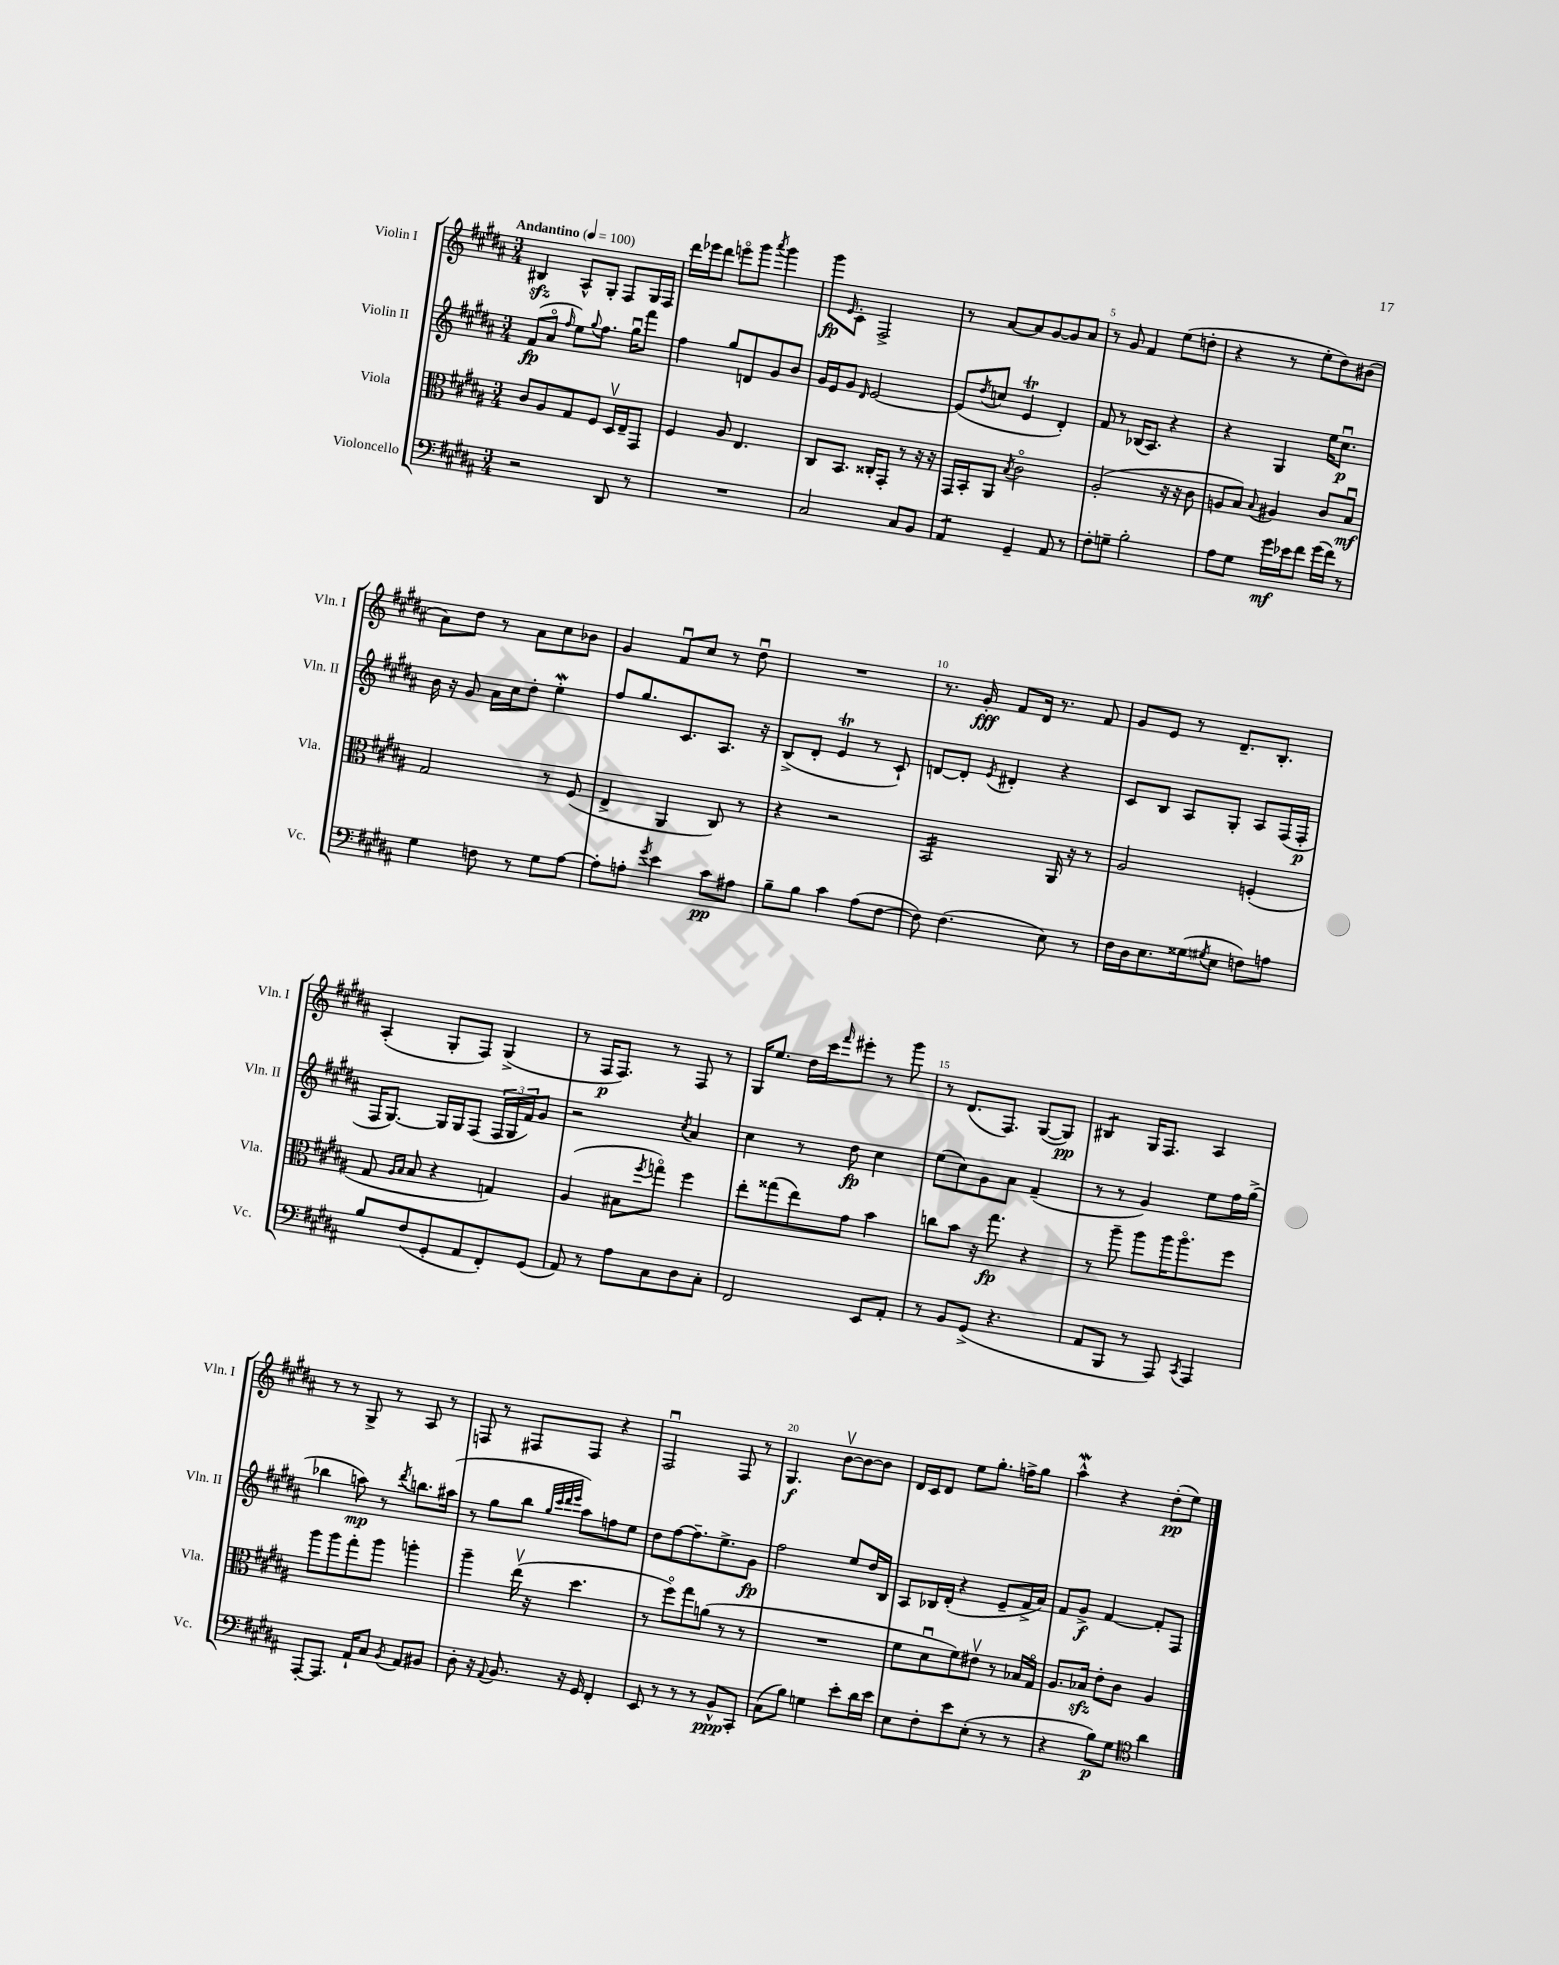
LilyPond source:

<<
\new StaffGroup <<
\new Staff = "s0" \with { instrumentName = "Violin I" shortInstrumentName = "Vln. I" } {
    \clef treble \key b \major \numericTimeSignature \time 3/4 \tempo "Andantino" 4 = 100
    bis4\sfz ais8-^ gis8-. fis8 gis16 fis16 |
    dis'''16 ees'''16 dis'''8 e'''8\flageolet gis'''8 \acciaccatura { ais'''8 } gis'''4 |
    gis'''8\fp \grace { e'16 } cis'8-. fis2-> |
    r8 ais'8~ ais'8 gis'8~ gis'8 ais'8 |
    r8 gis'8 fis'4 e''8( d''8-. |
    r4 r8 e''8-. dis''8) bis'8( |
    ais'8) dis''8 r8 ais'8 cis''8 bes'8 |
    gis'4 fis'8\downbow cis''8 r8 dis''8\downbow |
    R2. |
    r8. gis'16-.\fff fis'8 dis'16 r8. fis'8 |
    gis'8 e'8 r8 dis'8.-- b8.-. |
    ais4-.( gis8-. fis8) gis4->( |
    r8 fis16\p fis8.) r8 fis8 r8 |
    gis16 e''8. dis''16 cis'''16 \grace { fis'''16 } eis'''8-. r8 gis'''8 |
    r8 dis'8.( fis8.) gis8~( gis8\pp) |
    bis4:8 gis16 fis8. ais4 |
    r8 r8 gis8-> r8 ais8 r8 |
    f8 r8 fis8 fis8 r4 |
    fis2\downbow fis8 r8 |
    gis4.\f b'8~\upbow b'8~ b'8 |
    dis'16 cis'16 dis'8 e''8 gis''8.-. f''16-> gis''8 |
    ais''4-^\mordent r4 dis''8-.\pp( e''8) \bar "|." |
}
\new Staff = "s1" \with { instrumentName = "Violin II" shortInstrumentName = "Vln. II" } {
    \clef treble \key b \major \numericTimeSignature \time 3/4
    fis'8\fp( ais'8\flageolet \grace { fis''16 } e''8) \appoggiatura { gis''8 } fis''8. gis''16\downbow fis'''8 |
    fis''4 gis''8 d'8 gis'8 b'8 |
    gis'16 e'16 gis'8 \grace { dis'16 } e'2~ |
    e'8( \acciaccatura { dis''8 } c''8 e'4\trill dis'4-.) |
    fis'8 r8 bes16( ais8.) r4 |
    r4 gis4 e''16 cis''8.\downbow\p |
    b'16 r16 gis'8 ais'16 cis''16 dis''8-. e''4-.\mordent |
    fis''8 gis''8. cis'8. ais8. r16 |
    b8->( dis'8-. e'4\trill r8 cis'8-!) |
    d'8~ d'8-. \acciaccatura { e'8 } dis'4-. r4 |
    cis'8 b8 ais8 gis8-. ais8 fis16( fis16-.\p |
    fis16 gis8.~) gis16 gis16 fis8( \tuplet 3/2 { fis16 gis16 fis'16) } gis'8 |
    r2 \acciaccatura { cis''8 } ais'4 |
    cis''4 r8 dis''8\fp cis''4 |
    e''8( cis''8) gis'8 ais'8 fis'4--( |
    r8 r8 gis'4) e''8 fis''16 gis''16->( |
    bes''4 a''8\mp) r8 \acciaccatura { dis'''8 } b''8. ais''16( |
    r8 gis''8 b''8 \grace { gis''32 cis'''32 dis'''32 e'''32 } ais''8) f''8 e''8 |
    dis''8 fis''8~ fis''8.-- e''8.-> gis'8\fp |
    fis''2 e''8 dis''16 b16 |
    ais8 bes16 dis'16-.( r4 e'8-- fis'16-> ais'16) |
    fis'8 gis'8->\f fis'4~ fis'8-. fis8 \bar "|." |
}
\new Staff = "s2" \with { instrumentName = "Viola" shortInstrumentName = "Vla." } {
    \clef alto \key b \major \numericTimeSignature \time 3/4
    cis'8 ais8 gis8 fis8 dis16\upbow e16-- gis,8 |
    fis4 ais8 e4. |
    cis8 b,8. cisis16-. gis,8-. r8 r16 r16 |
    gis,16 b,16-. ais,8 \acciaccatura { b8 } cis'2\flageolet |
    ais2-.( r16 r16 cis'8 |
    a8 b8) \appoggiatura { b8 } ais4 cis'8 b8\downbow\mf |
    gis2 r8 fis8( |
    e4-> ais,4 cis8) r8 |
    r4 r2 |
    b,2:16 ais,16 r16 r8 |
    ais2 f4-.( |
    gis8 \grace { ais16 b16 } b8 r4 g4) |
    ais4( bis8 \acciaccatura { fis''8 } g''8\flageolet) fis''4 |
    e''8-. gisis''8( e''8) gis'8 b'4 |
    c''8 b'8 r16 gis''8.\fp r4 |
    r8 ais''8-- ais''8 ais''16 ais''8.\flageolet fis''8 |
    ais''8 ais''8 gis''8-. ais''8 a''4-. |
    ais''4-- e''16\upbow( r16 dis''4. |
    r8 fis''8\flageolet) gis''8 a'8( r8 r8 |
    R2. |
    fis'8 dis'8\downbow fis'8) eis'8\upbow r8 bes16 gis16\flageolet |
    ais8. bes16\sfz e'8-. cis'8 ais4 \bar "|." |
}
\new Staff = "s3" \with { instrumentName = "Violoncello" shortInstrumentName = "Vc." } {
    \clef bass \key b \major \numericTimeSignature \time 3/4
    r2 dis,8 r8 |
    R2. |
    cis2 cis8 b,8 |
    ais,4:8 gis,4-- ais,8 r8 |
    fis8-. g8-- b2-. |
    ais8 gis8 gis'16\mf ees'16 fis'8 gis'16( fis'16) r8 |
    gis4 f8 r8 gis8 ais8~ |
    ais8-. a8-. \acciaccatura { gis'8 } e'4 cis'8\pp ais8 |
    b8-- b8 cis'4 ais8( fis8~ |
    fis8) fis4.( e8) r8 |
    fis16 dis16 e8. gisis16( \acciaccatura { gis8 } e8 f8) a8 |
    b8 fis8( gis,8-. ais,8 fis,8-.) gis,8( |
    ais,8) r8 ais8 cis8 dis8 cis8-. |
    fis,2 e,8 ais,8-. |
    r8 b,8 gis,8->( r4. |
    ais,8 b,,8 r8 ais,,8) \acciaccatura { cis,8 } ais,,4 |
    ais,,8~-. ais,,8. ais,16-! cis8 \acciaccatura { b,8 } ais,8 bis,8 |
    dis8-. r16 \appoggiatura { ais,8 } b,8. r16 gis,16 fis,4-. |
    e,8 r8 r8 r8 b,8-^\ppp cis,8-. |
    cis8( b8) g4 e'8-. dis'16 e'16 |
    e8 fis8-. e'8 e8-.( r8 r8 |
    r4 b8\p) gis8 \clef tenor ais'4 \bar "|." |
}
>>
>>
\layout { \context { \Score \override BarNumber.break-visibility = ##(#f #t #t) barNumberVisibility = #(every-nth-bar-number-visible 5) } }
